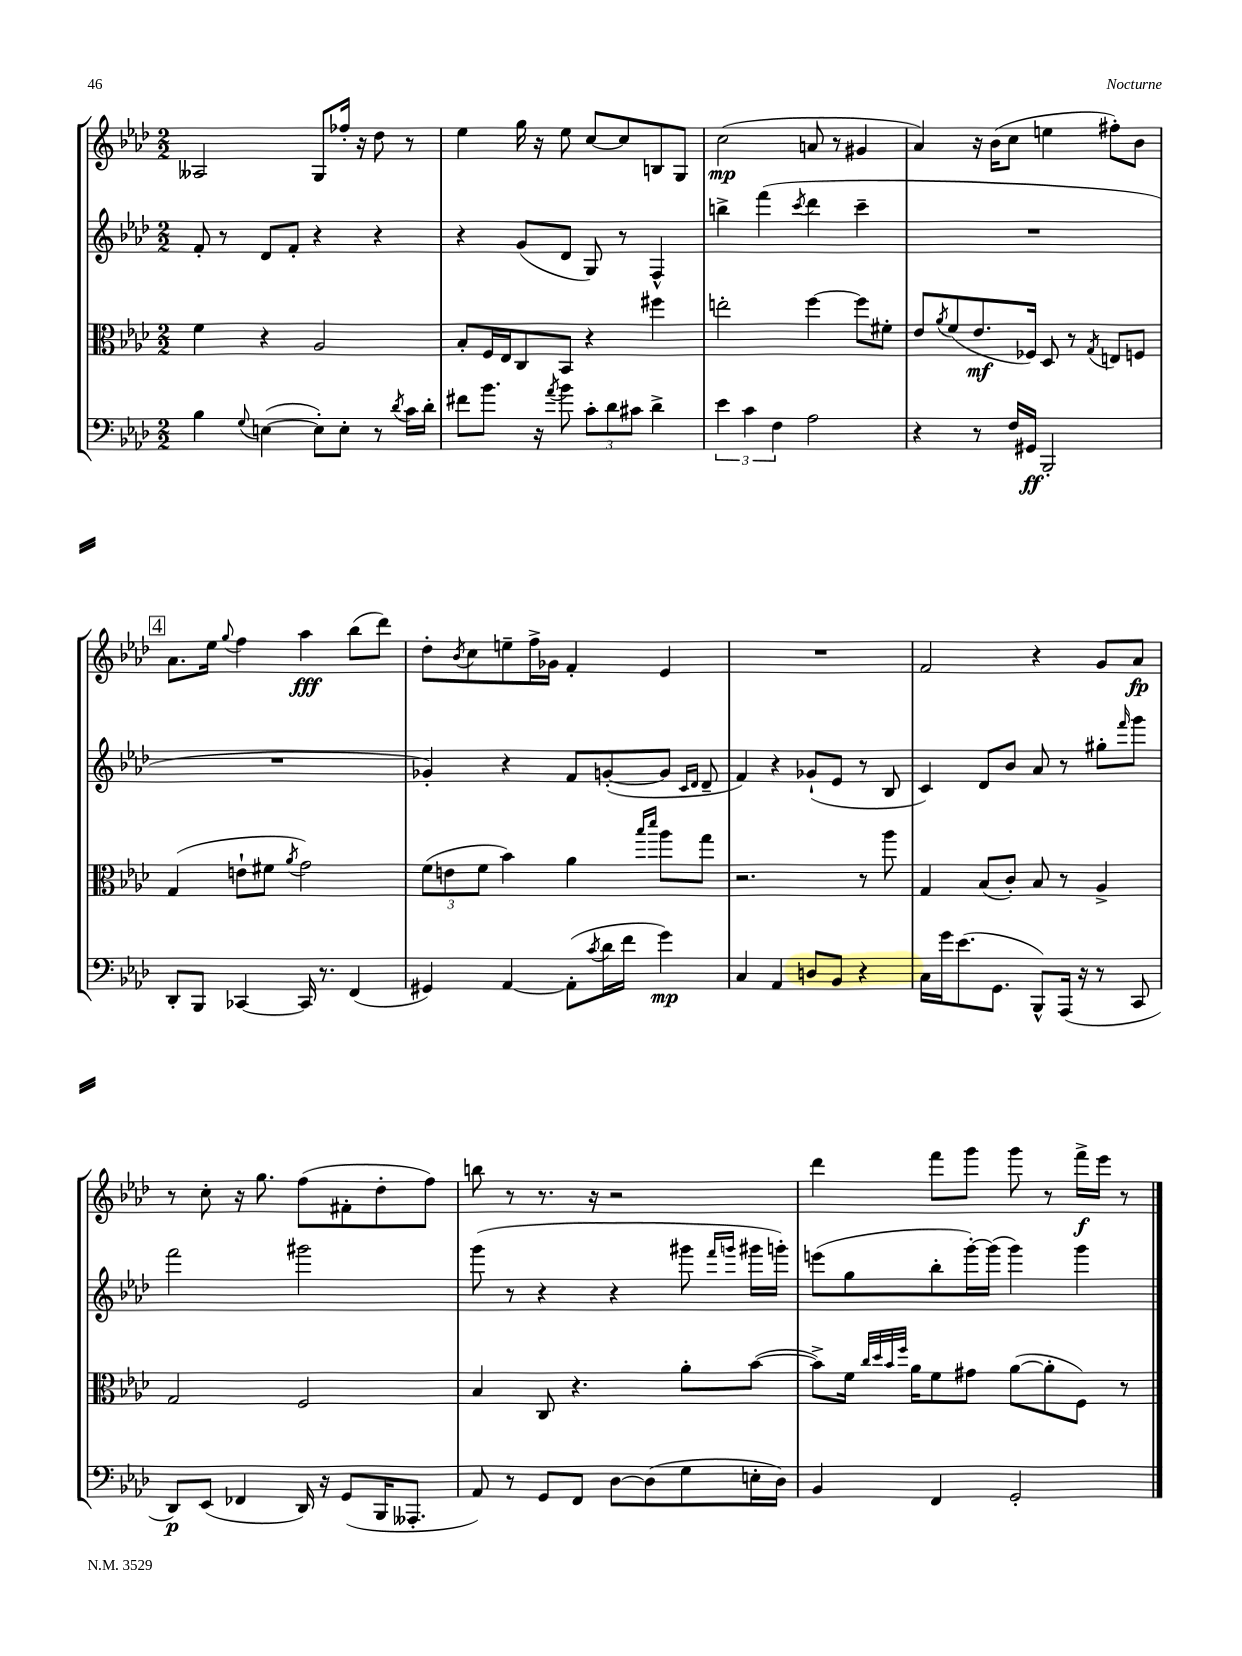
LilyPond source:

<<
\new StaffGroup <<
\new Staff = "s0" {
    \clef treble \key aes \major \numericTimeSignature \time 2/2
    aeses2 g8 fes''16-. r16 des''8 r8 |
    ees''4 g''16 r16 ees''8 c''8~ c''8 b8 g8 |
    c''2\mp( a'8 r8 gis'4 |
    aes'4) r16 bes'16( c''8 e''4 fis''8-.) bes'8 |
    \mark \markup { \box "4" } aes'8. ees''16 \appoggiatura { g''8 } f''4 aes''4\fff bes''8( des'''8) |
    des''8-. \acciaccatura { bes'8 } c''8 e''8-- f''16-> ges'16 f'4-. ees'4 |
    R1 |
    f'2 r4 g'8 aes'8\fp |
    r8 c''8-. r16 g''8. f''8( fis'8-. des''8-. f''8) |
    b''8 r8 r8. r16 r2 |
    des'''4 f'''8 g'''8 g'''8 r8 f'''16->\f ees'''16 r8 \bar "|." |
}
\new Staff = "s1" {
    \clef treble \key aes \major \numericTimeSignature \time 2/2
    f'8-. r8 des'8 f'8-. r4 r4 |
    r4 g'8( des'8 g8) r8 f4-^ |
    b''4-> f'''4( \acciaccatura { c'''8 } des'''4 c'''4-- |
    R1 |
    \mark \markup { \box "4" } R1 |
    ges'4-.) r4 f'8 g'8~-.( g'8 \grace { c'16 des'16 } des'8-- |
    f'4) r4 ges'8-!( ees'8 r8 bes8 |
    c'4) des'8 bes'8 aes'8 r8 gis''8-. \grace { f'''16 } g'''8 |
    f'''2 gis'''2 |
    g'''8( r8 r4 r4 gis'''8 \grace { f'''16 g'''16 } gis'''16 g'''16-.) |
    e'''8( g''8 bes''8-. g'''16~-.) g'''16( g'''4) g'''4 \bar "|." |
}
\new Staff = "s2" {
    \clef alto \key aes \major \numericTimeSignature \time 2/2
    f'4 r4 aes2 |
    bes8-. f16 ees16 c8 bes,8 r4 fis''4 |
    e''2-. f''4~ f''8 fis'8-. |
    ees'8 \acciaccatura { aes'8 } f'8( ees'8.\mf fes16) des8 r8 \acciaccatura { g8 } e8 f8 |
    \mark \markup { \box "4" } g4( e'8-! fis'8 \acciaccatura { aes'8 } g'2) |
    \tuplet 3/2 { f'8( e'8 f'8 } bes'4) aes'4 \grace { bes''16 des'''16 } aes''8 g''8 |
    r2. r8 aes''8 |
    g4 bes8( c'8-.) bes8 r8 aes4-> |
    g2 f2 |
    bes4 c8 r4. aes'8-. bes'8~( |
    bes'8->) f'16 \grace { c''32 des''32 bes'32 f''32 } aes'16 f'8 gis'8 aes'8~( aes'8-. f8) r8 \bar "|." |
}
\new Staff = "s3" {
    \clef bass \key aes \major \numericTimeSignature \time 2/2
    bes4 \appoggiatura { g8 } e4~( e8-.) e8-. r8 \acciaccatura { des'8 } c'16 des'16-. |
    fis'8 bes'8. r16 \acciaccatura { aes'8 } bes'8 \tuplet 3/2 { c'8-. des'8 cis'8 } des'4-> |
    \tuplet 3/2 { ees'4 c'4 f4 } aes2 |
    r4 r8 f16 gis,16\ff bes,,2-. |
    \mark \markup { \box "4" } des,8-. bes,,8 ces,4~ ces,16 r8. f,4( |
    gis,4) aes,4~ aes,8-.( \acciaccatura { c'8 } des'16 f'16 g'4\mp) |
    c4 aes,4 d8 bes,8 r4 |
    c16 g'16 ees'8.( g,8. bes,,8-^) aes,,16( r16 r8 c,8 |
    des,8\p) ees,8( fes,4 des,16) r16 g,8( bes,,16 aeses,,8.-. |
    aes,8) r8 g,8 f,8 des8~ des8( g8 e16-. des16) |
    bes,4 f,4 g,2-. \bar "|." |
}
>>
>>
\layout { \context { \Score \remove "Bar_number_engraver" } }
